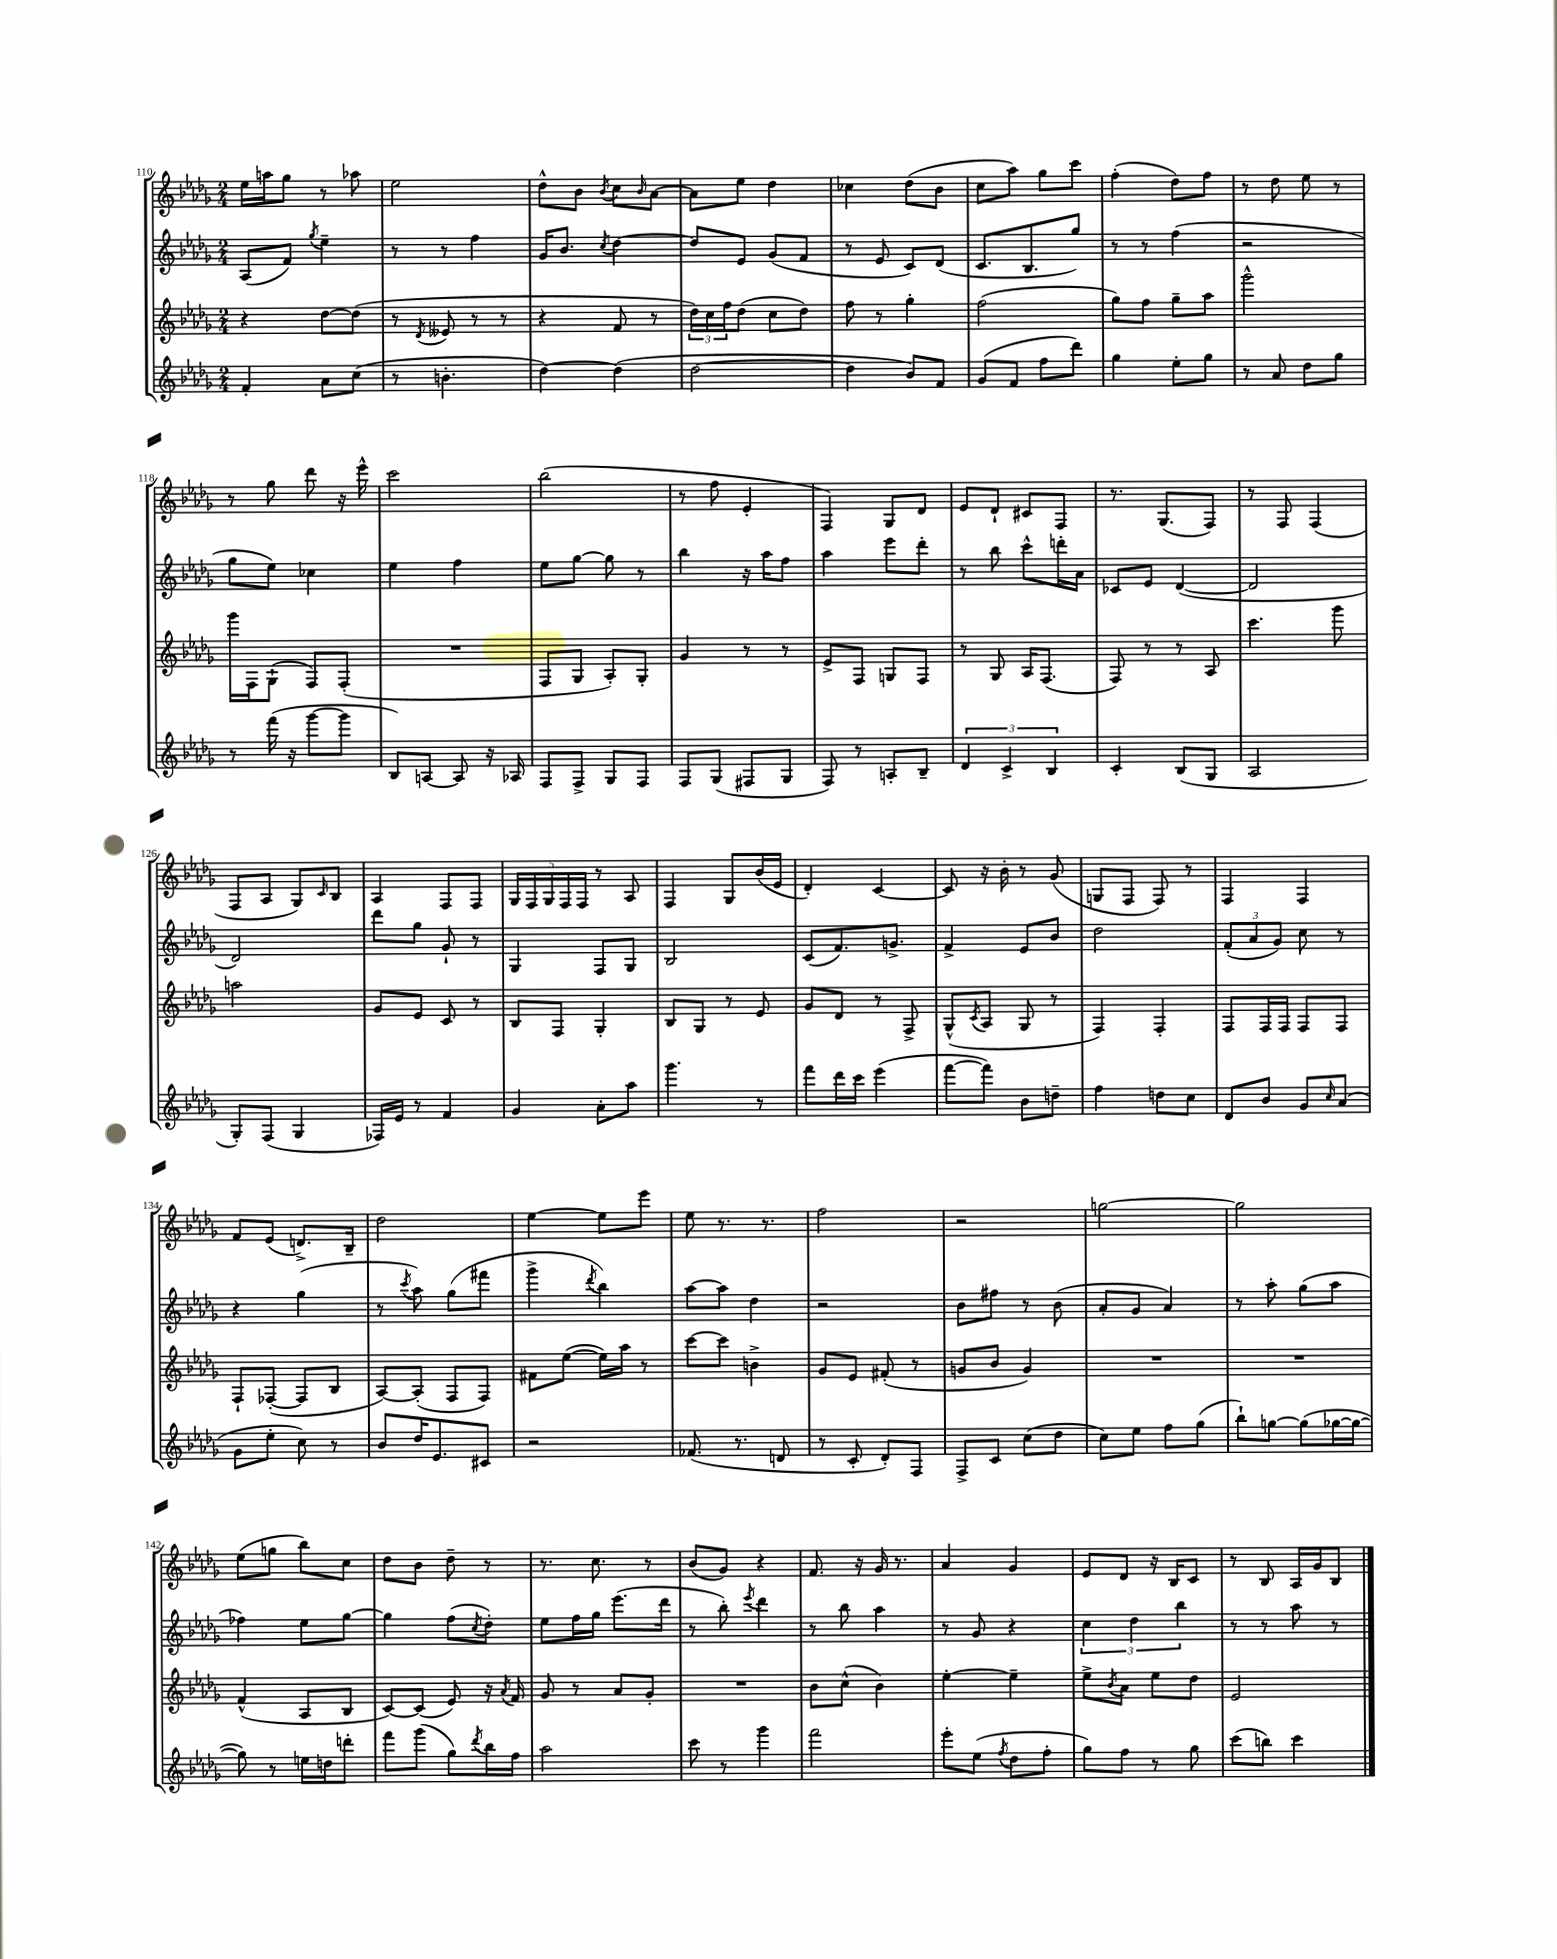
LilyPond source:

<<
\new StaffGroup <<
\new Staff = "s0" {
    \clef treble \key des \major \numericTimeSignature \time 2/4
    ees''16 a''16 ges''8 r8 aes''8 |
    ees''2 |
    des''8-^ bes'8 \acciaccatura { bes'8 } c''8 \grace { bes'16 } aes'8~ |
    aes'8 ees''8 des''4 |
    ces''4 des''8( bes'8 |
    c''8 aes''8) ges''8 c'''8 |
    f''4-.( des''8) f''8 |
    r8 des''8 ees''8 r8 |
    r8 ges''8 des'''8 r16 ees'''16-^ |
    c'''2 |
    bes''2( |
    r8 f''8 ees'4-. |
    f4) ges8 des'8 |
    ees'8 des'8-! cis'8 f8 |
    r8. ges8.( f8) |
    r8 f8 f4( |
    f8 aes8 ges8) \grace { c'16 } bes8 |
    aes4 f8 f8 |
    \tuplet 5/4 { ges16 f16 ges16 f16 f16 } r8 aes8 |
    f4 ges8 bes'16( ees'16 |
    des'4-.) c'4~ |
    c'8 r16 bes'16-. r8 ges'8( |
    g8 f8 f8) r8 |
    f4 f4 |
    f'8 ees'8( d'8.->) bes16-- |
    des''2 |
    ees''4~ ees''8 ees'''8 |
    ees''8 r8. r8. |
    f''2 |
    r2 |
    g''2~ |
    g''2 |
    ees''8( g''8 bes''8) c''8 |
    des''8 bes'8 des''8-- r8 |
    r8. c''8. r8 |
    bes'8( ges'8) r4 |
    f'8. r16 ges'16 r8. |
    aes'4 ges'4 |
    ees'8 des'8 r16 bes16 c'8 |
    r8 bes8 aes16 ges'16 bes8 \bar "|." |
}
\new Staff = "s1" {
    \clef treble \key des \major \numericTimeSignature \time 2/4
    aes8( f'8) \acciaccatura { ges''8 } ees''4-- |
    r8 r8 f''4 |
    ges'16 bes'8. \acciaccatura { c''8 } des''4~ |
    des''8 ees'8 ges'8( f'8 |
    r8 ees'8 c'8) des'8( |
    c'8. bes8. ges''8) |
    r8 r8 f''4( |
    r2 |
    ges''8 ees''8) ces''4 |
    ees''4 f''4 |
    ees''8 ges''8~ ges''8 r8 |
    bes''4 r16 aes''16 f''8 |
    aes''4 ees'''8 des'''8-. |
    r8 bes''8 c'''8-^ d'''16-. aes'16 |
    ces'8 ees'8 des'4~( |
    des'2 |
    des'2) |
    des'''8 ges''8 ges'8-! r8 |
    ges4 f8 ges8 |
    bes2 |
    c'8( f'8.) g'8.-> |
    f'4-> ees'8 bes'8 |
    des''2 |
    \tuplet 3/2 { f'8-.( aes'8 ges'8) } c''8 r8 |
    r4 ges''4( |
    r8 \acciaccatura { c'''8 } aes''8) ges''8( fis'''8 |
    ges'''4-> \acciaccatura { des'''8 } bes''4) |
    aes''8~ aes''8 des''4 |
    r2 |
    bes'8 fis''8 r8 bes'8( |
    aes'8-. ges'8 aes'4) |
    r8 aes''8-. ges''8( aes''8 |
    fes''4) ees''8 ges''8~ |
    ges''4 f''8( \acciaccatura { c''8 } des''8-.) |
    ees''8 f''16 ges''16 ees'''8.( des'''16 |
    r8 bes''8-.) \acciaccatura { ees'''8 } des'''4 |
    r8 bes''8 aes''4 |
    r8 ges'8 r4 |
    \tuplet 3/2 { c''4 des''4 bes''4 } |
    r8 r8 aes''8 r8 \bar "|." |
}
\new Staff = "s2" {
    \clef treble \key des \major \numericTimeSignature \time 2/4
    r4 des''8~ des''8( |
    r8 \acciaccatura { des'8 } eeses'8 r8 r8 |
    r4 f'8 r8 |
    \tuplet 3/2 { des''16) c''16 f''16 } des''8( c''8 des''8) |
    f''8 r8 ges''4-. |
    f''2( |
    ges''8) f''8 ges''8-- aes''8 |
    ges'''2-^ |
    ges'''16 f16 ges8-!( f8) f8-.( |
    R2 |
    f8 ges8 aes8-.) ges8-. |
    ges'4 r8 r8 |
    ees'8-> f8 g8 f8 |
    r8 ges8 aes16 f8.( |
    f8) r8 r8 aes8 |
    c'''4. ges'''8 |
    a''2 |
    ges'8 ees'8 c'8 r8 |
    bes8 f8 ges4-. |
    bes8 ges8 r8 ees'8 |
    ges'8 des'8 r8 f8-> |
    ges8-^( \acciaccatura { c'8 } aes8 ges8 r8 |
    f4) f4-. |
    f8 f16 f16 f8 f8 |
    f8-! fes8~-.( fes8 bes8 |
    aes8~) aes8-.( f8 f8) |
    fis'8 ees''8~( ees''16) aes''16 r8 |
    c'''8~ c'''8 b'4-> |
    ges'8 ees'8 fis'8-.( r8 |
    g'8 bes'8 g'4) |
    R2 |
    R2 |
    f'4-^( aes8 bes8 |
    c'8~) c'8( ees'8) r16 \acciaccatura { aes'8 } f'16 |
    ges'8 r8 aes'8 ges'8-. |
    R2 |
    bes'8 c''8-^( bes'4) |
    ees''4~-. ees''4-- |
    ees''8-> \acciaccatura { bes'8 } aes'8 ees''8 des''8 |
    ees'2 \bar "|." |
}
\new Staff = "s3" {
    \clef treble \key des \major \numericTimeSignature \time 2/4
    f'4-. aes'8 c''8( |
    r8 b'4.-. |
    des''4~) des''4( |
    des''2~ |
    des''4 bes'8) f'8 |
    ges'8( f'8 f''8 des'''8) |
    ges''4 ees''8-. ges''8 |
    r8 aes'8 des''8 ges''8 |
    r8 f'''16( r16 ges'''8~ ges'''8 |
    bes8) a8~ a8 r16 aes16 |
    f8 f8-> ges8 f8 |
    f8 ges8( fis8 ges8 |
    f8) r8 a8-. bes8-- |
    \tuplet 3/2 { des'4 c'4-> bes4 } |
    c'4-. bes8( ges8 |
    aes2 |
    ges8-.) f8( ges4 |
    fes16) ees'16 r8 f'4 |
    ges'4 aes'8-. aes''8 |
    ges'''4. r8 |
    f'''8 des'''16 c'''16 ees'''4( |
    f'''8~ f'''8) bes'8 d''8-- |
    f''4 d''8 c''8 |
    des'8 bes'8 ges'8 \grace { c''16 } aes'8( |
    ges'8 ees''8-. c''8) r8 |
    bes'8 des''16 ees'8. cis'8 |
    r2 |
    fes'8.( r8. d'8 |
    r8 c'8-. des'8-.) f8 |
    f8-> c'8 c''8( des''8 |
    c''8) ees''8 f''8 ges''8( |
    bes''8-!) g''8~ g''8( ges''16~ ges''16~ |
    ges''8) r8 e''16 d''16 d'''8-. |
    f'''8 ges'''8( ges''8) \acciaccatura { des'''8 } bes''16 f''16 |
    aes''2 |
    c'''8 r8 ges'''4 |
    f'''2 |
    ees'''8-. ees''8( \acciaccatura { f''8 } des''8 f''8-. |
    ges''8) f''8 r8 ges''8 |
    c'''8( b''8) c'''4 \bar "|." |
}
>>
>>
\layout { \context { \Score currentBarNumber = #110 } }
